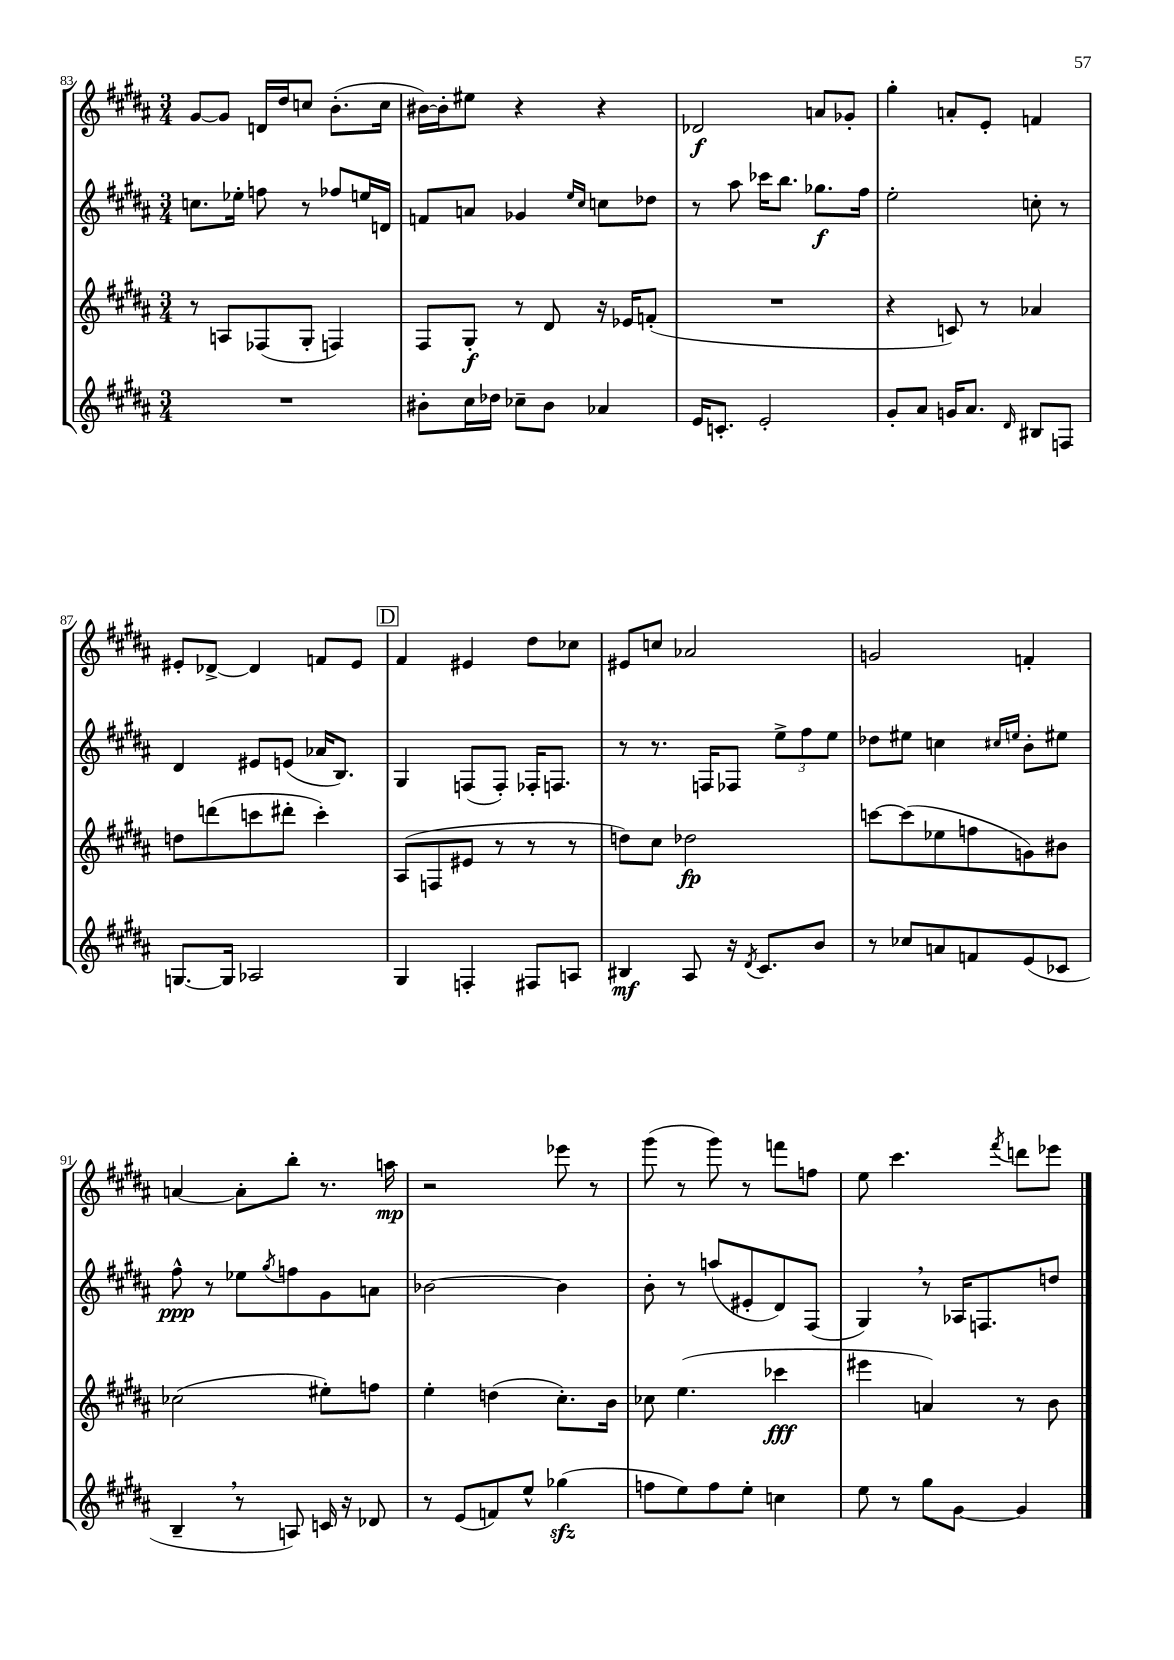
<<
\new StaffGroup <<
\new Staff = "s0" {
    \clef treble \key b \major \numericTimeSignature \time 3/4
    gis'8~ gis'8 d'16 dis''16 c''8 b'8.-.( c''16 |
    bis'16~) bis'16-. eis''8 r4 r4 |
    des'2\f a'8 ges'8-. |
    gis''4-. a'8-. e'8-. f'4 |
    eis'8-. des'8~-> des'4 f'8 eis'8 |
    \mark \markup { \box "D" } fis'4 eis'4 dis''8 ces''8 |
    eis'8 c''8 aes'2 |
    g'2 f'4-. |
    a'4~ a'8-. b''8-. r8. a''16\mp |
    r2 ees'''8 r8 |
    gis'''8( r8 gis'''8) r8 f'''8 f''8 |
    e''8 cis'''4. \acciaccatura { fis'''8 } d'''8 ees'''8 \bar "|." |
}
\new Staff = "s1" {
    \clef treble \key b \major \numericTimeSignature \time 3/4
    c''8. ees''16-. f''8 r8 fes''8 e''16 d'16 |
    f'8 a'8 ges'4 \grace { e''16 cis''16 } c''8 des''8 |
    r8 ais''8 ces'''16 b''8. ges''8.\f fis''16 |
    e''2-. c''8-. r8 |
    dis'4 eis'8 e'8( aes'16 b8.) |
    \mark \markup { \box "D" } gis4 f8( f8-.) fes16-. f8. |
    r8 r8. f16 fes8 \tuplet 3/2 { e''8-> fis''8 e''8 } |
    des''8 eis''8 c''4 \grace { cis''16 e''16 } b'8-. eis''8 |
    fis''8-^\ppp r8 ees''8 \acciaccatura { gis''8 } f''8 gis'8 a'8 |
    bes'2~ bes'4 |
    b'8-. r8 a''8( eis'8-. dis'8) fis8( |
    gis4) \breathe r8 aes16 f8. d''8 \bar "|." |
}
\new Staff = "s2" {
    \clef treble \key b \major \numericTimeSignature \time 3/4
    r8 a8 fes8( gis8-. f4) |
    fis8 gis8-.\f r8 dis'8 r16 ees'16 f'8-.( |
    R2. |
    r4 c'8) r8 aes'4 |
    d''8 d'''8( c'''8 dis'''8-. c'''4-.) |
    \mark \markup { \box "D" } ais8( f8 eis'8 r8 r8 r8 |
    d''8) cis''8 des''2\fp |
    c'''8~ c'''8( ees''8 f''8 g'8) bis'8 |
    ces''2( eis''8-.) f''8 |
    e''4-. d''4( cis''8.-.) b'16 |
    ces''8 e''4.( ces'''4\fff |
    eis'''4 a'4) r8 b'8 \bar "|." |
}
\new Staff = "s3" {
    \clef treble \key b \major \numericTimeSignature \time 3/4
    R2. |
    bis'8-. cis''16 des''16 ces''8-- bis'8 aes'4 |
    e'16 c'8.-. e'2-. |
    gis'8-. ais'8 g'16 ais'8. \grace { dis'16 } bis8 f8 |
    g8.~ g16 aes2 |
    \mark \markup { \box "D" } gis4 f4-. fis8 a8 |
    bis4\mf ais8 r16 \acciaccatura { dis'8 } cis'8. b'8 |
    r8 ces''8 a'8 f'8 e'8( ces'8 |
    b4-- \breathe r8 a8) c'16 r16 des'8 |
    r8 e'8( f'8) e''8-^ ges''4\sfz( |
    f''8 e''8) f''8 e''8-. c''4 |
    e''8 r8 gis''8 gis'8~ gis'4 \bar "|." |
}
>>
>>
\layout { \context { \Score currentBarNumber = #83 } }
